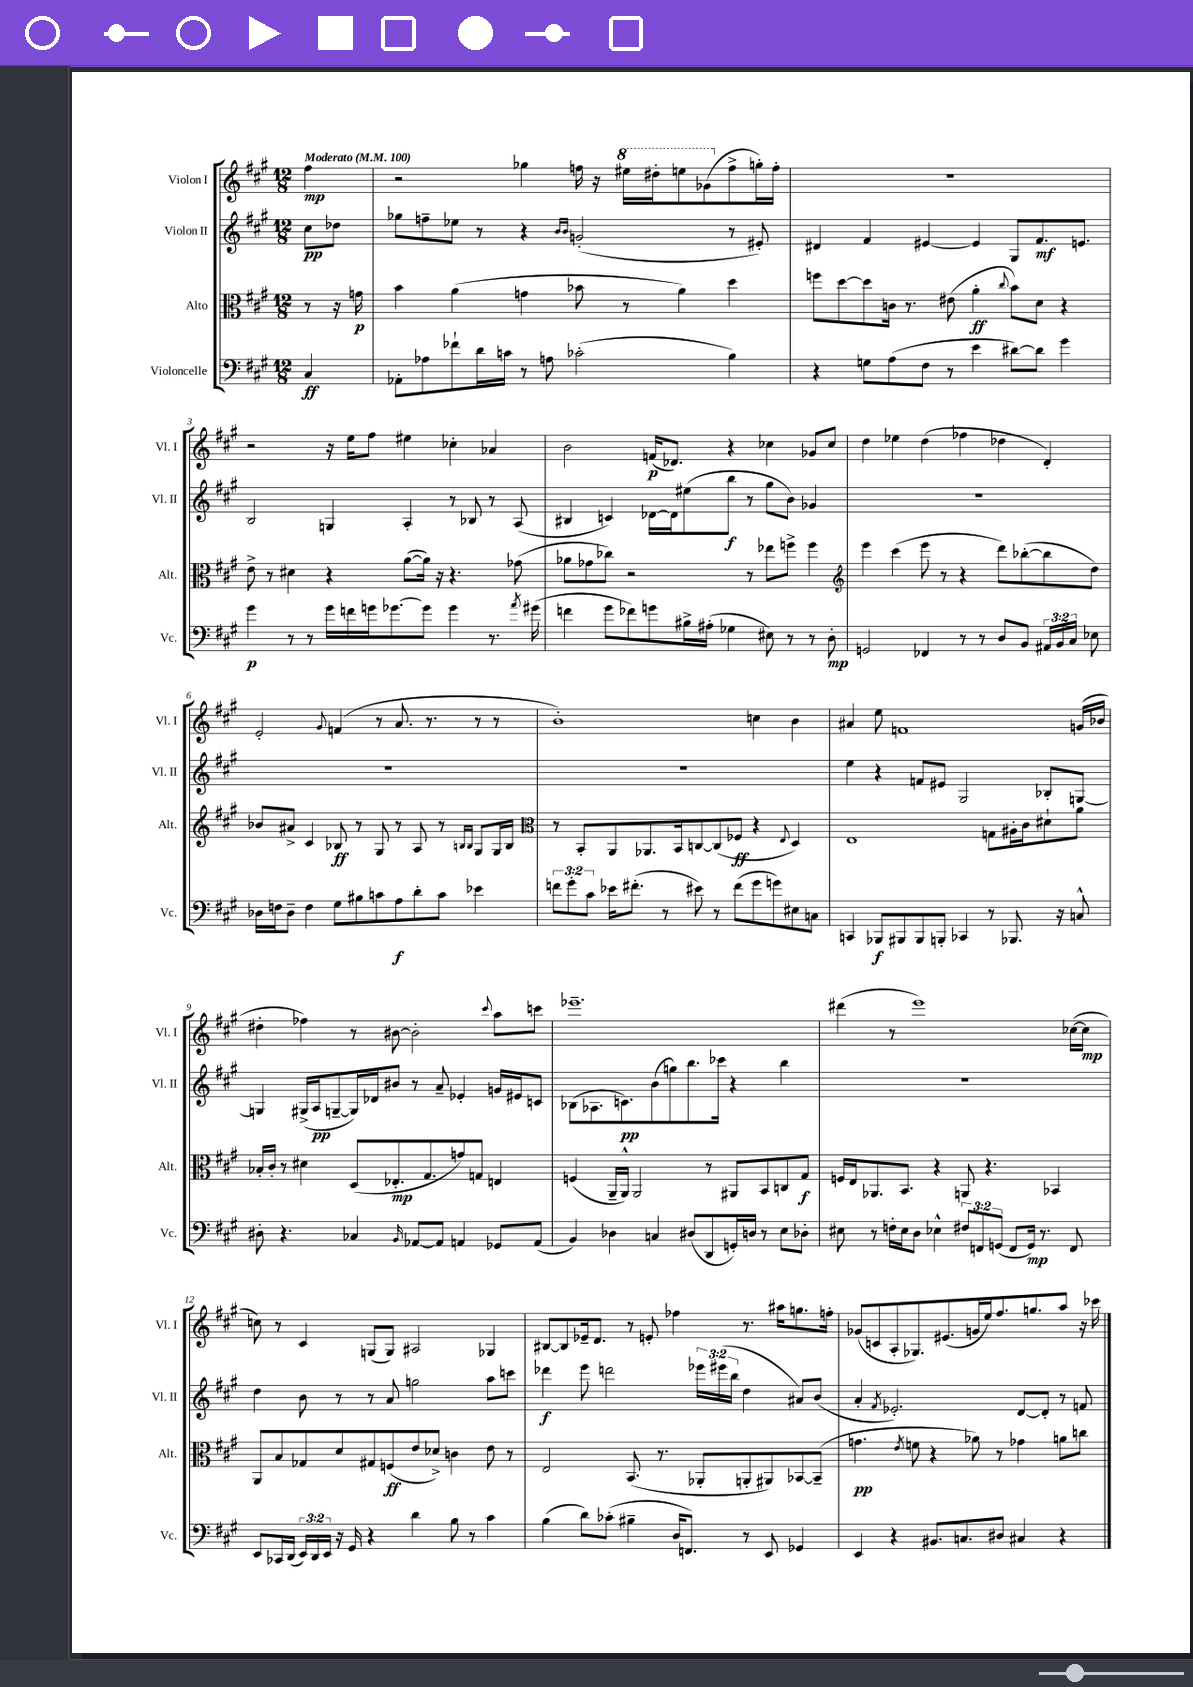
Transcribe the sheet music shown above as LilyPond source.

<<
\new StaffGroup <<
\new Staff = "s0" \with { instrumentName = "Violon I" shortInstrumentName = "Vl. I" } {
    \clef treble \key a \major \numericTimeSignature \time 12/8 \partial 4 \tempo "Moderato" 4 = 100
    \autoBeamOff fis''4\mp |
    r2 ges''4 f''16 r16 \ottava #1 eis'''16[ dis'''16-. e'''8 ges''!8( \ottava #0 f''8-> g''16-.) f''16]-. |
    R1. |
    r2 r16 e''16[ fis''8] eis''4 ces''4-. aes'4 |
    b'2 f'16[\p( des'8.]) r4 ces''4 ges'8[ ces''8] |
    d''4 ees''4 d''4( fes''4 des''4 d'4-.) |
    e'2-. \appoggiatura { gis'8 } f'4( r8 a'8. r8. r8 r8 |
    b'1-.) c''4 b'4 |
    ais'4 e''8 f'1 g'16[( bes'16] |
    dis''4-. fes''4) r8 bis'8~ bis'2-. \appoggiatura { cis'''8 } a''8[ c'''8] |
    ees'''1.-- |
    dis'''4( r8 e'''1) ces''16[~( ces''16]\mp |
    c''8) r8 cis'4 g8[( g8]) ais2 ges4 |
    bis8[~ bis8 ees'16-- d'8.] r8 e'8-. fes''4 r8. ais''16[ g''8. f''16]-. |
    ges'8[( c'8 a8-. ges8.) eis'8.( g'16 e''16) fis''8. g''8. a''8] r16 ces'''16 \bar "|." |
}
\new Staff = "s1" \with { instrumentName = "Violon II" shortInstrumentName = "Vl. II" } {
    \clef treble \key a \major \numericTimeSignature \time 12/8 \override Staff.TupletNumber.text = #tuplet-number::calc-fraction-text \partial 4
    \autoBeamOff cis''8[\pp des''8] |
    ges''8[ f''8-- ees''8] r8 r4 \grace { b'16[ b'16] } g'2-.( r8 eis'8-.) |
    dis'4 fis'4 eis'4~ eis'4 gis8[ fis'8.\mf e'8.] |
    b2 g4 a4-. r8 bes8 r8 a8( |
    bis4 c'4) des'16[~ des'16 eis''8( b''8]\f r8 gis''8[ b'8]) ges'4 |
    R1. |
    R1. |
    R1. |
    e''4 r4 f'8[ eis'8] gis2 bes8[-. g8]~ |
    g4 gis16[->( a16\pp g8~-- g16) des'16 bis'8] r8 a'8-- ees'4-. g'16[ eis'16 c'8] |
    bes8[( aes8. c'8.\pp) b'8( g''8) b''8. ces'''16] r4 b''4 |
    r1. |
    d''4 b'8 r8 r8 a'8 g''2 a''8[ c'''8] |
    des'''4\f e'''8 d'''2 \tuplet 3/2 { ees'''16[ eis'''16( b''16] } d''4 ais'8[) b'8]( |
    a'4-. \acciaccatura { fis'8 } ees'2.-.) d'8[~ d'8]-. r8 f'8 \bar "|." |
}
\new Staff = "s2" \with { instrumentName = "Alto" shortInstrumentName = "Alt." } {
    \clef alto \key a \major \numericTimeSignature \time 12/8 \partial 4
    \autoBeamOff r8 r16 g'16\p |
    b'4 a'4( g'4 bes'8 r8 a'4) d''4 |
    f''8[ d''8~ d''8 c'16] r8. eis'8( a'4-.\ff \appoggiatura { cis''8 } b'8[) d'8] r4 |
    e'8-> r8 dis'4 r4 a'8[~( a'16]) r16 r4. ges'8( |
    aes'8[ ges'8 ces''8]) r2 r8 ees''8[ f''8]-> f''4 |
    \clef treble e'''4 cis'''4( e'''8 r8 r4 d'''8[) bes''8~-.( bes''8 d''8]) |
    bes'8[ ais'8]-> cis'4 bes8\ff r8 gis8 r8 a8 r8 \grace { b16[ b16] } gis8[ gis16 b16] |
    \clef alto r8 b,8[-. a,8 aes,8. b,16 c8~ c8( fes8]\ff r4 \appoggiatura { e8 } d4) |
    e1 g8[ ais16-. cis'16 dis'8-! a'8] |
    bes16[-. cis'16]-. r8 dis'4 d8[( ees8.-.\mp gis8. g'8) g8] e4 |
    f4( a,16[-- a,16]-^) a,2 r8 ais,8[ b,8 c8 gis8]\f |
    f16[ e16 aes,8. b,8.] r4 a,8 r4. bes,4 |
    a,8[ b8 ges8 d'8 gis8 f8\ff( e'8 des'8]->) c'4 e'8 r8 |
    e2 b,8.( r8. aes,8[-. a,8-. ais,8) bes,8~ bes,8]--( |
    g'4.\pp \acciaccatura { e'8 } f'8 r4 aes'8) r8 ges'4 a'8[ c''8] \bar "|." |
}
\new Staff = "s3" \with { instrumentName = "Violoncelle" shortInstrumentName = "Vc." } {
    \clef bass \key a \major \numericTimeSignature \time 12/8 \override Staff.TupletNumber.text = #tuplet-number::calc-fraction-text \partial 4
    \autoBeamOff cis4\ff |
    aes,8[-. aes8 fes'8-! d'16 c'16] r8 a8 ces'2-.( b4) |
    r4 g8[ a8( fis8] r8 e'4 dis'8[~) dis'8] gis'4 |
    gis'4\p r8 r8 gis'16[ f'16 g'16 ges'8.~ ges'8] ges'4 r8. \acciaccatura { a'8 } gis'16( |
    f'4 gis'8[ fes'8) g'8 bis16-> ais16]-.( ges4 eis8) r8 r8 d8-.\mp |
    g,2 fes,4 r8 r8 d8[ b,8] \tuplet 3/2 { ais,16[ b,16 cis16] } ees8 |
    des16[ f16 des8]-- f4 gis8[ bis8 c'8 a8\f d'8-. c'8] ees'4 |
    \tuplet 3/2 { f'8[ gis'8-. cis'8] } ees'16[ fis'8.]-.( r8 eis'8) r8 fis'8[( gis'8 g'8) eis8 c8] |
    c,4 bes,,8[\f bis,,8 bis,,8 b,,8]-. ces,4 r8 bes,,8. r16 c8-^ |
    dis8-. r4. ces4 \grace { b,16 } aes,8[~ aes,8] a,4 ges,8[ a,8]( |
    b,4) des4 c4 dis8[( d,8 g,16-.) d16] r8 e8[ des8]-. |
    eis8 r8 f16[-. eis16 d8] ees4-^ \tuplet 3/2 { fis8[ f,8 g,8]( } f,8[ g,16]\mp) r8. f,8 |
    e,8[ ces,16 d,16]( \tuplet 3/2 { e,16[) d,16 e,16] } r16 gis,16 r4 d'4 b8 r8 cis'4 |
    b4( d'8[) ces'8]-.( bis4-- d16[ f,8.]) r8 e,8 ges,4 |
    e,4 r4 bis,8.[ c8. dis8] cis4 r4 \bar "|." |
}
>>
>>
